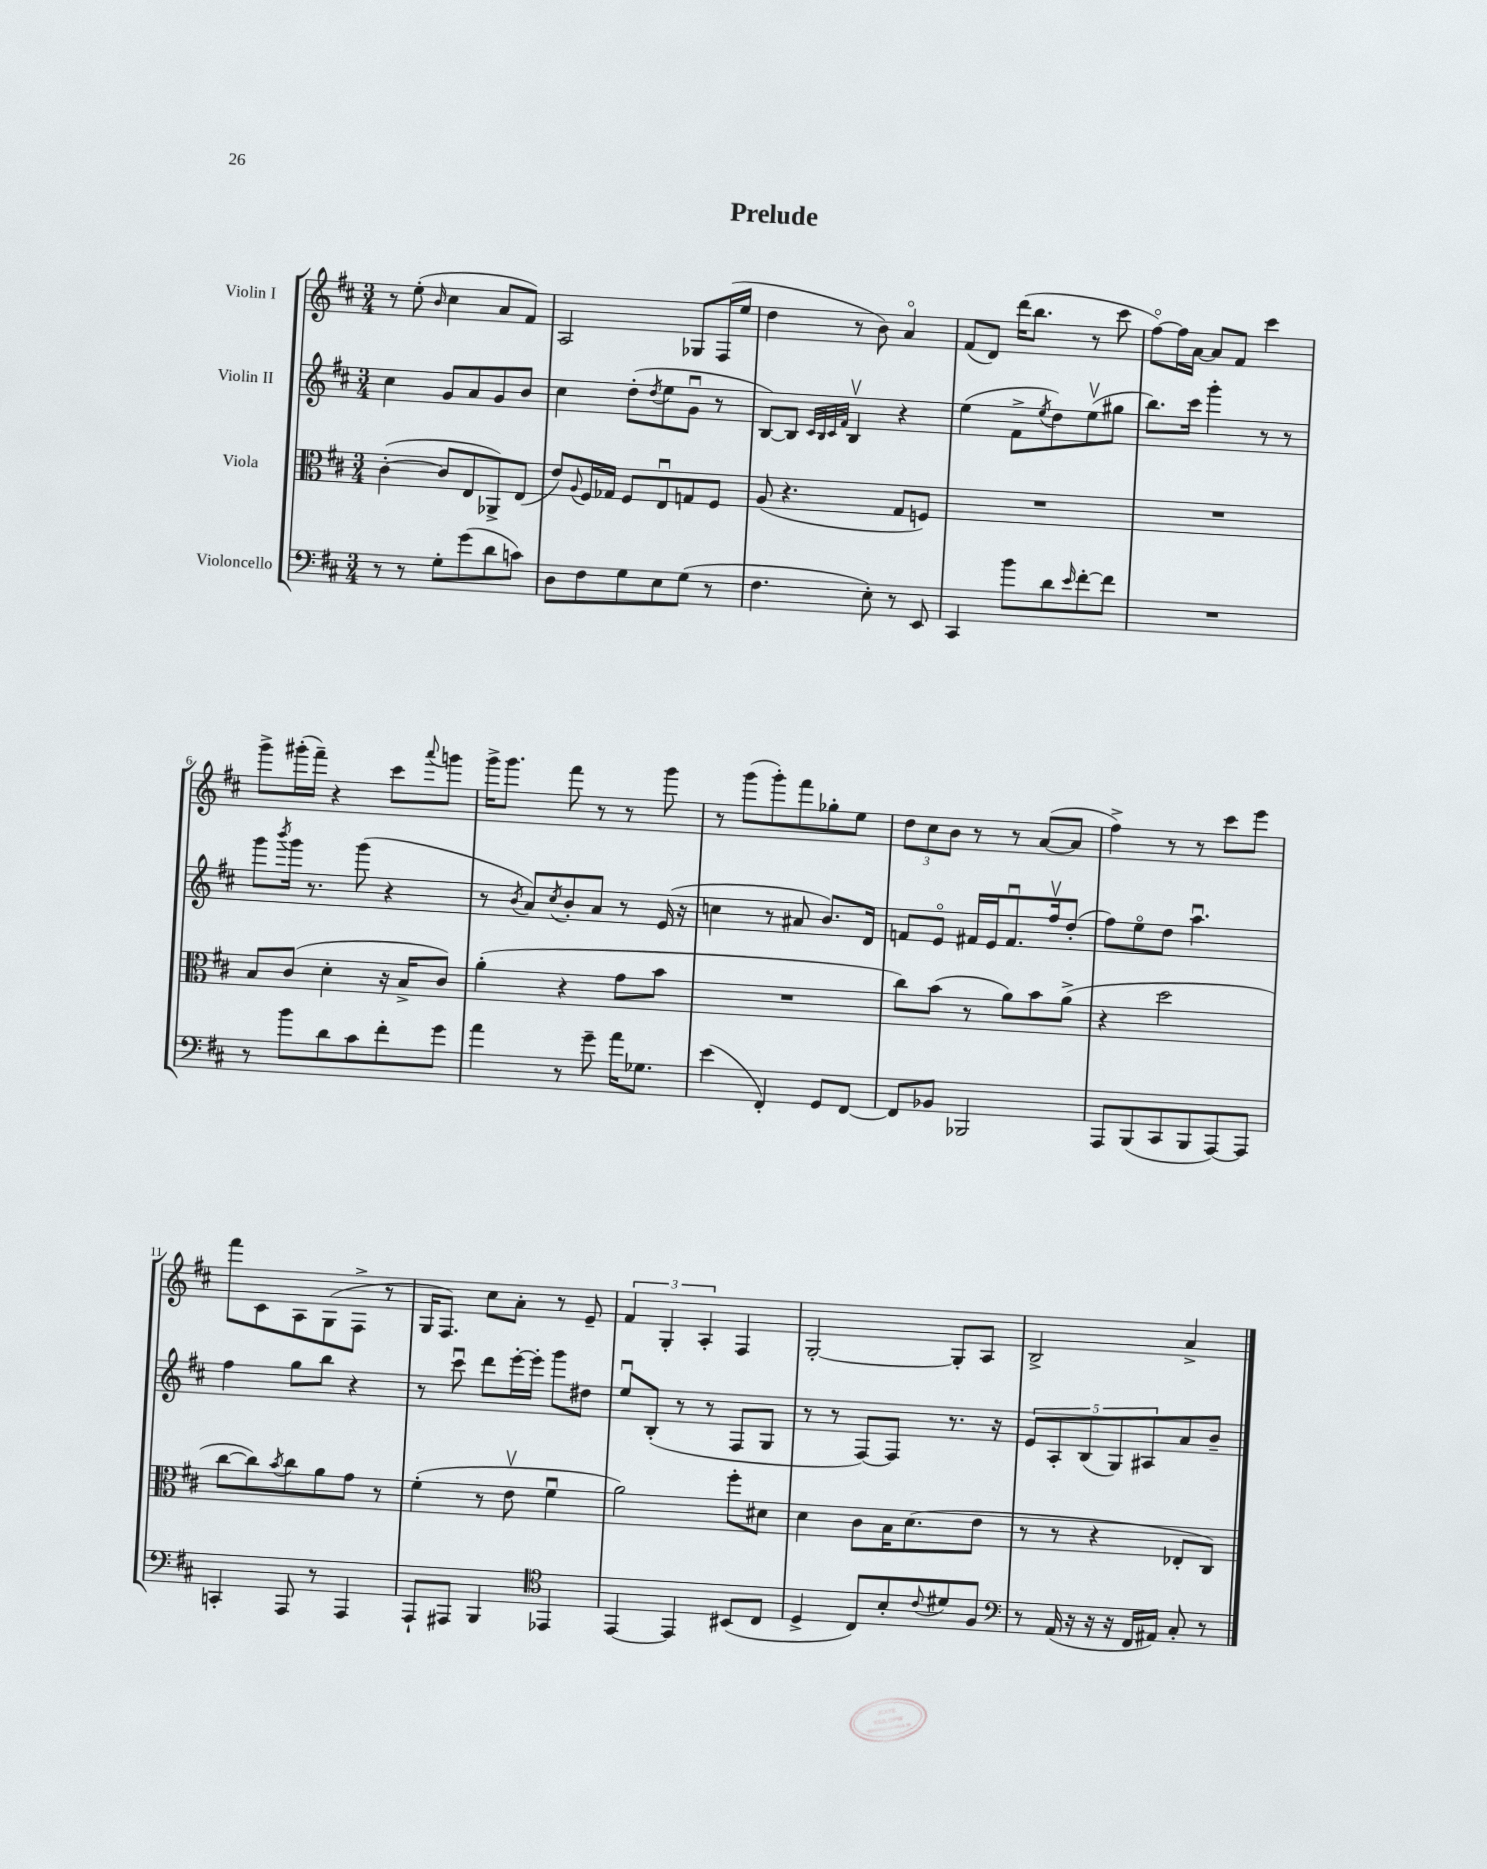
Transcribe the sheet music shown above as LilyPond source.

\header { title = "Prelude" }
<<
\new StaffGroup <<
\new Staff = "s0" \with { instrumentName = "Violin I" } {
    \clef treble \key d \major \numericTimeSignature \time 3/4
    r8 e''8-.( \grace { b'16 } cis''4 a'8 fis'8) |
    a2 ges8 fis16( e''16 |
    d''4 r8 b'8) a'4\flageolet |
    fis'8( d'8) d'''16( b''8. r8 cis'''8 |
    fis''8~\flageolet) fis''16 a'16~ a'8 fis'8 cis'''4 |
    g'''8-> gis'''16-.( fis'''16--) r4 cis'''8 \appoggiatura { a'''8 } g'''8 |
    g'''16-> g'''8. fis'''8 r8 r8 g'''8 |
    r8 g'''8( g'''8-.) fis'''8 ges''8-. e''8 |
    \tuplet 3/2 { d''8 cis''8 b'8 } r8 r8 a'8~( a'8 |
    fis''4->) r8 r8 cis'''8 e'''8 |
    fis'''8 cis'8 a8 g8( fis8-> r8 |
    g16 fis8.) cis''8 a'8-. r8 e'8-- |
    \tuplet 3/2 { fis'4 g4-. a4-. } fis4 |
    g2~-. g8-. a8 |
    b2-> a'4-> \bar "|." |
}
\new Staff = "s1" \with { instrumentName = "Violin II" } {
    \clef treble \key d \major \numericTimeSignature \time 3/4
    cis''4 g'8 a'8 g'8 b'8 |
    cis''4 d''8-.( \acciaccatura { d''8 } e''8 g'8\downbow r8 |
    b8~) b8 \grace { cis'32 b32 cis'32 fis'32 } b4\upbow r4 |
    e''4( fis'8-> \acciaccatura { e''8 } d''8) e''8\upbow( gis''8 |
    b''8.) cis'''16 g'''4-. r8 r8 |
    g'''8 \acciaccatura { b'''8 } g'''16 r8. g'''8( r4 |
    r8 \acciaccatura { b'8 } a'8) \acciaccatura { cis''8 } b'8-. a'8 r8 e'16( r16 |
    c''4 r8 ais'8 b'8.) d'16 |
    f'8 e'8\flageolet fis'16 e'16 fis'8.\downbow fis''16\upbow d''8-.( |
    fis''8) e''8\flageolet d''8 a''4.\downbow |
    fis''4 g''8 b''8 r4 |
    r8 cis'''8\downbow d'''8 e'''16~-. e'''16-. g'''8 dis''8 |
    e''8\downbow b8-.( r8 r8 fis8 g8 |
    r8 r8 fis8~) fis8 r8. r16 |
    \tuplet 5/4 { e'8 a8-. b8( g8) ais8 } a'8 b'8-- \bar "|." |
}
\new Staff = "s2" \with { instrumentName = "Viola" } {
    \clef alto \key d \major \numericTimeSignature \time 3/4
    cis'4~-.( cis'8 e8 aes,8->) e8( |
    e'8) \appoggiatura { a8 } fis16 ges16 fis8 e8\downbow g8 fis8 |
    a8( r4. g8 f8) |
    R2. |
    R2. |
    b8 cis'8( d'4-. r16 b16-> cis'8) |
    a'4-.( r4 g'8 b'8 |
    R2. |
    cis''8) b'8( r8 a'8) b'8 a'8->( |
    r4 d''2 |
    cis''8~ cis''8) \acciaccatura { b'8 } cis''8 a'8 g'8 r8 |
    fis'4-.( r8 e'8\upbow fis'4\downbow |
    a'2) fis''8-. dis'8 |
    d'4 cis'8 b16 d'8.( e'8 |
    r8 r8 r4 ees8-. cis8) \bar "|." |
}
\new Staff = "s3" \with { instrumentName = "Violoncello" } {
    \clef bass \key d \major \numericTimeSignature \time 3/4
    r8 r8 g8-. g'8( d'8 c'8) |
    d8 fis8 g8 e8 g8( r8 |
    fis4. e8-.) r8 e,8 |
    cis,4 b'8 d'8 \grace { e'16 } fis'8~-. fis'8 |
    R2. |
    r8 b'8 d'8 cis'8 fis'8-. g'8 |
    a'4 r8 g'8-- a'16 ges8. |
    e'4( fis,4-.) g,8 fis,8~ |
    fis,8 bes,8 bes,,2 |
    a,,8 b,,8( cis,8 b,,8 a,,8~) a,,8 |
    c,4-. a,,8 r8 a,,4 |
    a,,8-! ais,,8 b,,4 \clef tenor ees,4 |
    e,4~ e,4 bis,8( cis8 |
    d4-> cis8) b8-. \appoggiatura { cis'8 } dis'8 fis8 |
    \clef bass r8 a,16( r16 r16 r16 fis,16 ais,16) cis8-. r8 \bar "|." |
}
>>
>>
